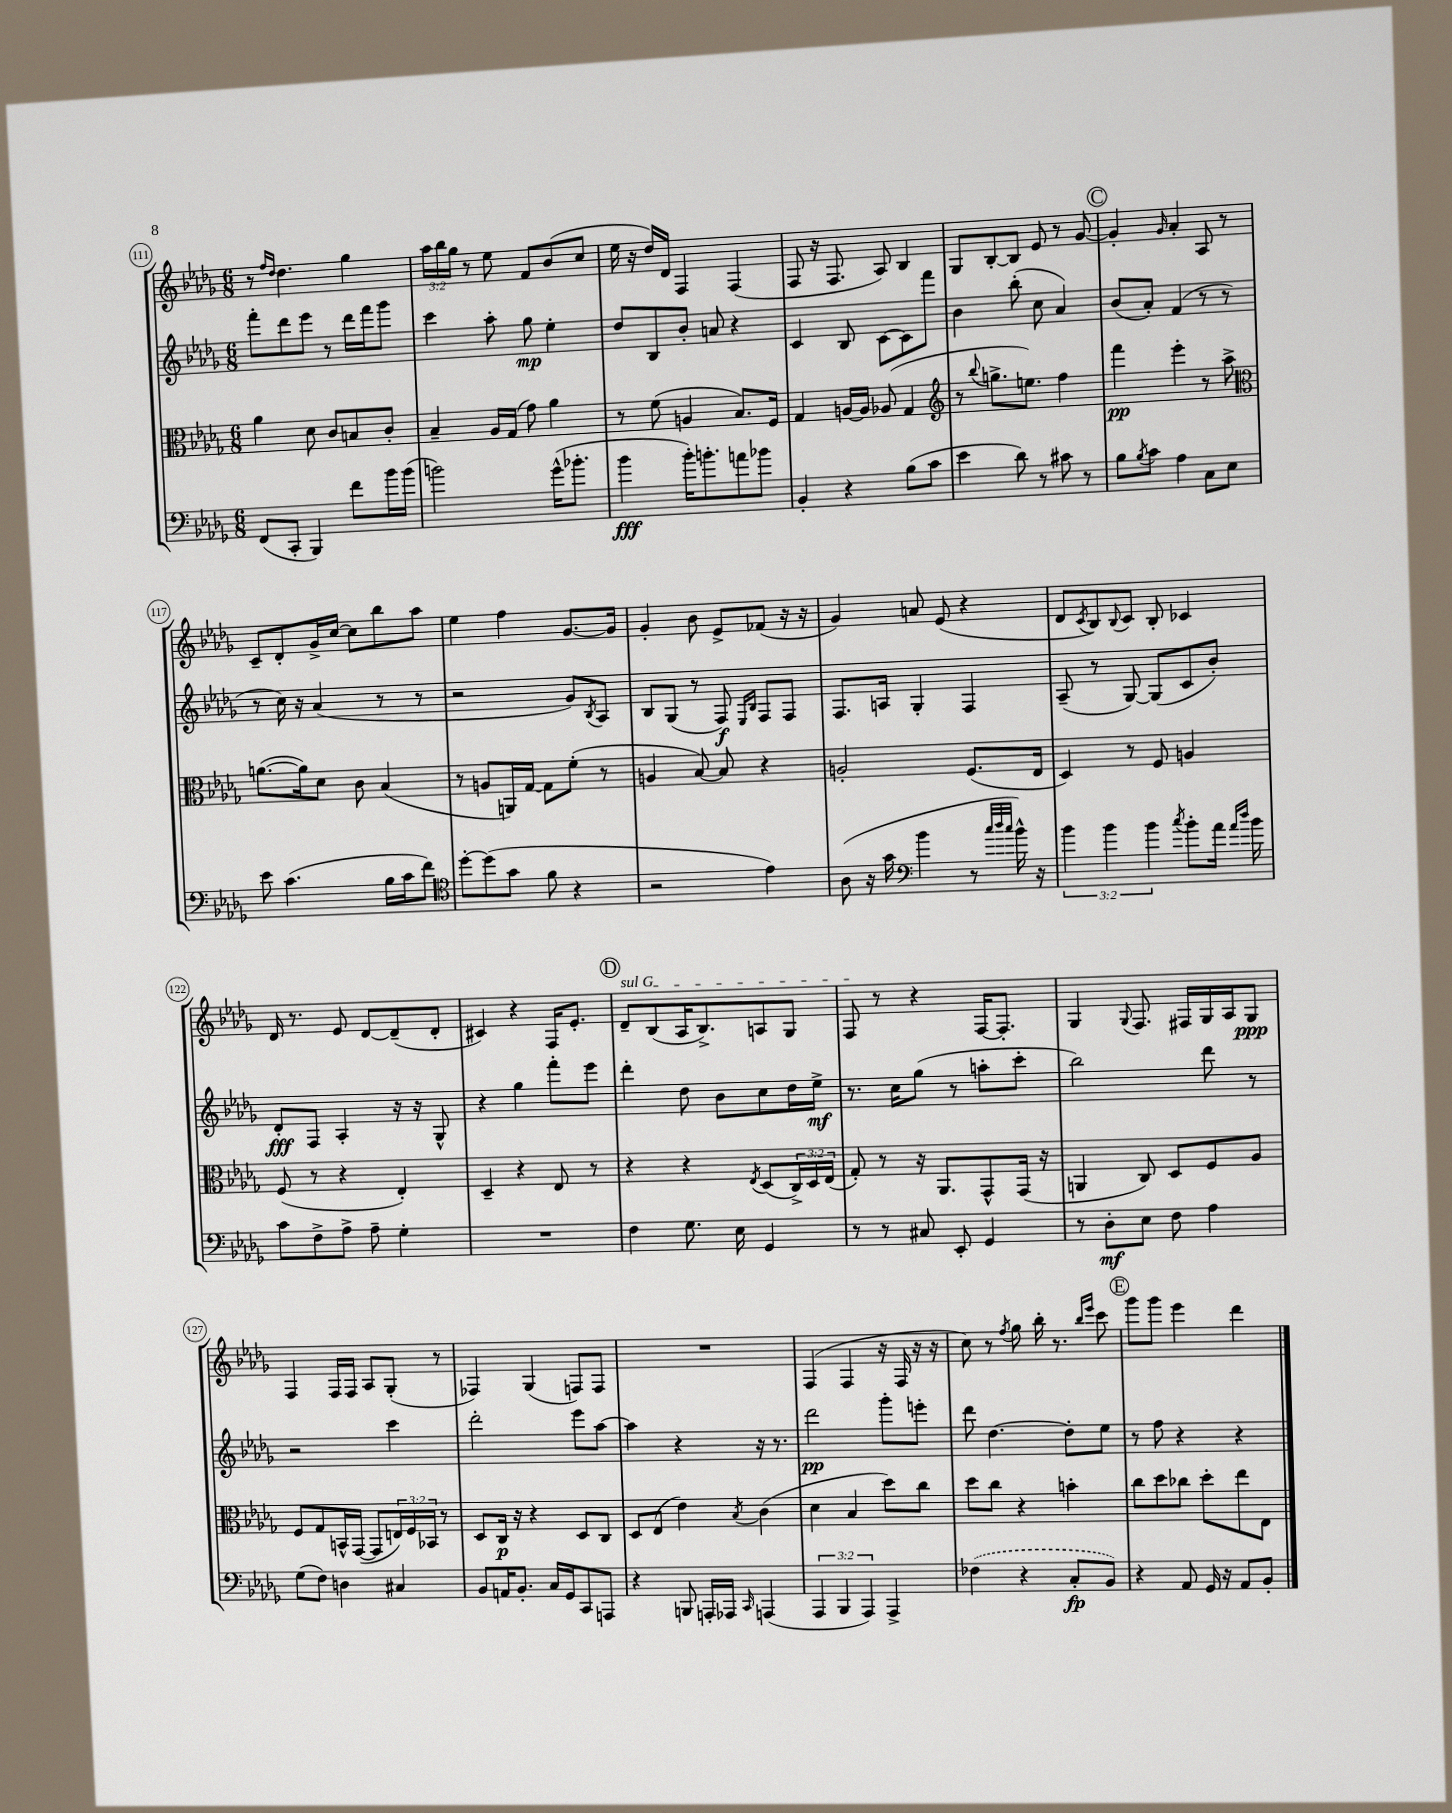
<<
\new StaffGroup <<
\new Staff = "s0" {
    \clef treble \key des \major \numericTimeSignature \time 6/8 \override Staff.TupletNumber.text = #tuplet-number::calc-fraction-text
    r8 \grace { f''16 des''16 } des''4. ges''4 |
    \tuplet 3/2 { aes''16 bes''16 ges''16 } r8 ees''8 f'8 bes'8( c''8 |
    ees''16 r16 des''16) des'16 f4 f4( |
    f8 r16 f8. aes8) bes4 |
    ges8 bes8~-. bes8 ees'8 r8 ges'8~ |
    \mark \markup { \circle "C" } ges'4-. \grace { ges'16 } aes'4-. aes8 r8 |
    c'8-- des'8-. ges'16-> c''16~ c''8 bes''8 aes''8 |
    ees''4 f''4 ges'8.~ ges'16 |
    ges'4-. bes'8 ees'8-> fes'8( r16 r16 |
    ges'4) a'8 ees'8( r4 |
    des'8 \acciaccatura { c'8 } bes8) \appoggiatura { bes8 } c'8 bes8-. ces'4 |
    des'16 r8. ees'8 des'8~ des'8--( des'8-. |
    cis'4) r4 f16 ees'8.-. |
    \mark \markup { \circle "D" } \once \override TextSpanner.bound-details.left.text = \markup { \italic "sul G" } des'8--\startTextSpan bes8( aes16 bes8.->) a8 ges8 |
    f8\stopTextSpan r8 r4 f16~ f8.-. |
    ges4 \appoggiatura { ges8 } f8. fis16 ges16 aes16 ges8\ppp |
    f4 f16 f16 aes8 ges8-.( r8 |
    fes4) ges4( f8) f8 |
    R2. |
    f4( f4 r16 f16 r16 r16 |
    c''8) r8 \acciaccatura { f''8 } ges''8 bes''16-. r8. \grace { bes''16 ees'''16 } c'''8 |
    \mark \markup { \circle "E" } ges'''8 ges'''8 ees'''4 des'''4 \bar "|." |
}
\new Staff = "s1" {
    \clef treble \key des \major \numericTimeSignature \time 6/8
    f'''8-. des'''8 ees'''8 r8 des'''16 f'''16 ges'''8 |
    c'''4 aes''8-. ges''8\mp ees''4-. |
    des''8 bes8 bes'8-. a'8 r4 |
    c'4 bes8 c'8~ c'8 f'''8 |
    bes'4 bes''8-.( c''8 aes'4) |
    \mark \markup { \circle "C" } bes'8( aes'8-.) f'4( r8 r8 |
    r8 c''16) r16 aes'4( r8 r8 |
    r2 ges'8) \acciaccatura { bes8 } aes8 |
    bes8 ges8( r8 f8\f) \grace { ees16 bes16 } f8 f8 |
    f8. a16 ges4-. f4 |
    aes8--( r8 ges8~) ges8( c'8 bes'8-.) |
    des'8-.\fff f8 aes4-. r16 r16 ges8-^ |
    r4 ges''4 f'''8-. ees'''8 |
    \mark \markup { \circle "D" } des'''4-. des''8 bes'8 c''8 des''16 ees''16->\mf |
    r8. c''16 ges''8( r8 a''8-. c'''8-. |
    bes''2) des'''8 r8 |
    r2 c'''4 |
    des'''2-. ees'''8 aes''8~ |
    aes''4 r4 r16 r8. |
    des'''2\pp ges'''8-. e'''8-. |
    des'''8 des''4.~ des''8-. ees''8 |
    \mark \markup { \circle "E" } r8 f''8 r4 r4 \bar "|." |
}
\new Staff = "s2" {
    \clef alto \key des \major \numericTimeSignature \time 6/8 \override Staff.TupletNumber.text = #tuplet-number::calc-fraction-text
    aes'4 des'8 c'8 b8 c'8-. |
    bes4-- aes16 ges16( ges'8) aes'4 |
    r8 f'8( a4 bes8.) f16 |
    ges4 a16~ a16 aes8( ges4 |
    \clef treble r8 \appoggiatura { bes''8 } g''8.-> e''8.) f''4 |
    \mark \markup { \circle "C" } f'''4\pp ees'''4-. r8 aes''8-> |
    \clef alto a'8.~( a'16) des'8 c'8 bes4( |
    r8 a8 a,16) ges16~ ges8 f'8-.( r8 |
    a4 bes8~) bes8 r4 |
    a2-. f8.( ees16 |
    des4) r8 f8 a4 |
    f8( r8 r4 ees4-.) |
    des4-- r4 ees8 r8 |
    \mark \markup { \circle "D" } r4 r4 \acciaccatura { ees8 } des8( \tuplet 3/2 { c16->) des16 ees16( } |
    ges8-.) r8 r16 aes,8. ges,8-^ ges,16( r16 |
    a,4 c8) des8 f8 aes8 |
    f8 ges8 b,16-^ ges,16~( ges,8 \tuplet 3/2 { e16) f16 bes,16 } r8 |
    des8 c16\p r16 r4 des8 c8 |
    des8 ees8( ees'4) \acciaccatura { bes8 } c'4( |
    des'4 bes4 des''8) c''8 |
    des''8 c''8 r4 b'4-. |
    \mark \markup { \circle "E" } c''8 des''8 ces''8 des''8-. ees''8 ees8 \bar "|." |
}
\new Staff = "s3" {
    \clef bass \key des \major \numericTimeSignature \time 6/8 \override Staff.TupletNumber.text = #tuplet-number::calc-fraction-text
    f,8( c,8-. bes,,4) f'8 bes'16 bes'16( |
    b'2) ges'16-^( bes'8.-. |
    bes'4\fff bes'16-.) b'8.-. a'8 bes'8 |
    bes,4-. r4 bes8( c'8 |
    ees'4 des'8) r8 cis'8 r8 |
    \mark \markup { \circle "C" } bes8 \acciaccatura { bes8 } c'8 aes4 c8 ees8 |
    ees'8 c'4.( bes16 c'16 f'8) |
    \clef tenor des''8~-. des''8( ges'8 f'8 r4 |
    r2 ees'4) |
    aes8( r16 ges'16 \clef bass bes'4 r8 \grace { c''32 des''32 c''32 } bes'16-^) r16 |
    \tuplet 3/2 { bes'4 bes'4 bes'4 } \acciaccatura { c''8 } bes'8-. aes'16 \grace { aes'16 des''16 } bes'16 |
    c'8 f8-> aes8-> aes8-- ges4-. |
    R2. |
    \mark \markup { \circle "D" } f4 ges8. ees16 ges,4 |
    r8 r8 cis8 ees,8-. ges,4 |
    r8 des8-.\mf ees8 f8 aes4 |
    ges8( f8) d4 cis4 |
    bes,8 a,16 bes,8.-. c16 ges,16 c,8 a,,8 |
    r4 b,,8 a,,16-. aes,,16 \grace { c,16 } a,,4( |
    \tuplet 3/2 { aes,,4 bes,,4 aes,,4) } aes,,4-> |
    \once \slurDashed fes4( r4 c8-.\fp bes,8) |
    \mark \markup { \circle "E" } r4 aes,8 ges,16 r16 aes,8 bes,8-. \bar "|." |
}
>>
>>
\layout { \context { \Score currentBarNumber = #111 \override BarNumber.stencil = #(make-stencil-circler 0.1 0.3 ly:text-interface::print) } }
